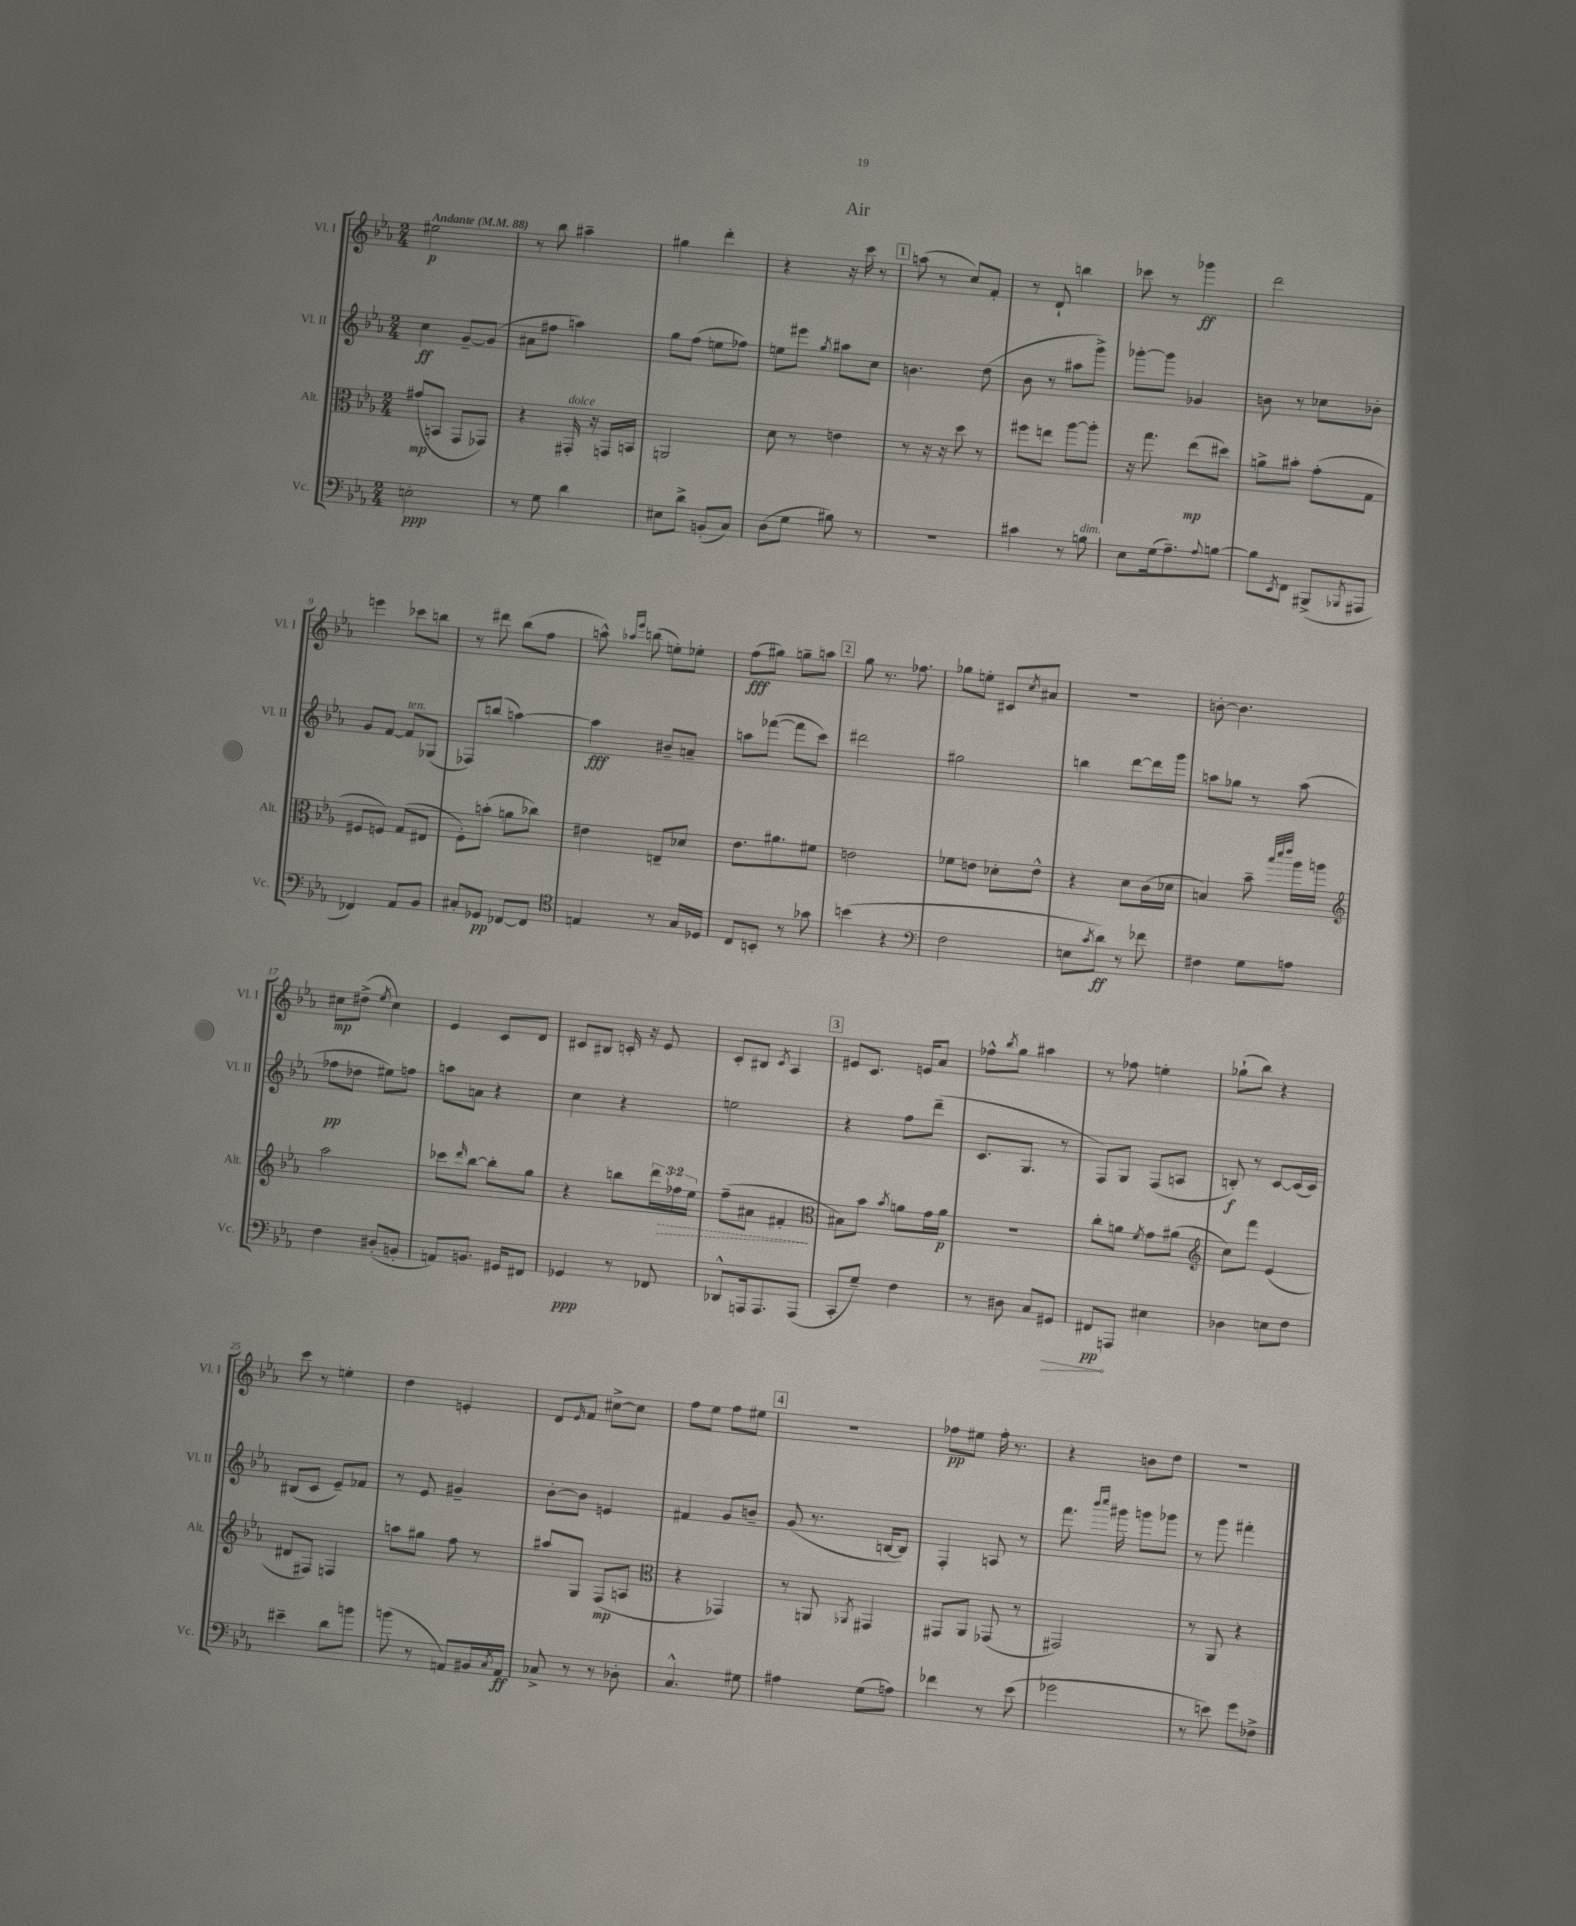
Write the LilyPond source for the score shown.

\header { title = "Air" }
<<
\new StaffGroup <<
\new Staff = "s0" \with { instrumentName = "Vl. I" shortInstrumentName = "Vl. I" } {
    \clef treble \key ees \major \numericTimeSignature \time 2/4 \tempo "Andante" 4 = 88
    eis''2\p |
    r8 bes''8 ais''4-- |
    gis''4 d'''4-. |
    r4 r16 c'''16 r8 |
    \mark \markup { \box "1" } a''8( r8 c''8) f'8-. |
    r8 d'8-! b''4 |
    ces'''8 r8 ges'''4\ff |
    d'''2 |
    e'''4 ces'''8 b''8 |
    r8 dis'''8 bes''8( f''8 |
    a''8-^) \grace { aes''16 ees'''16 } b''8( e''8-.) ees''8-. |
    f''8\fff( gis''8) g''8-- a''8 |
    \mark \markup { \box "2" } g''8 r8. fes''8. |
    ges''8 e''8-. cis'8 \acciaccatura { c''8 } ais'8 |
    r2 |
    b'8~-. b'4. |
    cis''8\mp dis''8->( \acciaccatura { ees''8 } cis''4) |
    ees'4 c'8 d'8 |
    cis'8 bis8 c'16-. r16 ees'8 |
    c'8-. bis8 \acciaccatura { c'8 } aes4 |
    \mark \markup { \box "3" } eis'8 c'8. e'16 aes'8 |
    fes''8-^ \acciaccatura { bes''8 } g''8 ais''4 |
    r8 fes''8 e''4-. |
    ges''8-!( bes''8) r4 |
    c'''8 r8 e''4-. |
    d''4 e'4-. |
    d'8 \grace { ees'16 } f'8 cis''8~-> cis''8 |
    f''8 ees''8 f''8 eis''8 |
    \mark \markup { \box "4" } R2 |
    fes''8\pp eis''8 fes''16-. r8. |
    r4 b'8 d''8 |
    R2 \bar "|." |
}
\new Staff = "s1" \with { instrumentName = "Vl. II" shortInstrumentName = "Vl. II" } {
    \clef treble \key ees \major \numericTimeSignature \time 2/4
    c''4\ff g'8~-- g'8( |
    ais'8 fis''8 a''4) |
    g''8 f''8( e''8 fes''8) |
    e''8 eis'''8 \acciaccatura { g''8 } ais''8 c''8 |
    \mark \markup { \box "1" } b'4. d''8( |
    bes'8 r8 ais''8 g'''8->) |
    ges'''8~-. ges'''8 ges'4 |
    b'8 r8 ces''8 bes'8-. |
    g'8 f'8~ f'8^\markup { \italic "ten." } ges8( |
    fes8) b''8( a''4~) |
    a''4\fff bis'8-- a'8-- |
    a''8 fes'''8~( fes'''8 c'''8) |
    \mark \markup { \box "2" } dis'''2 |
    gis''2 |
    b''4 d'''8~ d'''16 g'''16 |
    a''8 ges''8 r8 a''8( |
    fes''8\pp des''8 eis''8) f''8 |
    a''8 a'8 r4 |
    c''4 r4 |
    e''2 |
    \mark \markup { \box "3" } r4 f''8 d'''8--( |
    c'8. g8. r8 |
    f8) g8 f8( a8 |
    b8-.\f) r8 c'8~ c'16( c'16) |
    bis8( c'8 ees'8--) fes'8 |
    r8 ees'8 gis'4-- |
    bes'8~-. bes'8 e'4 |
    fis'4 g'8 b'8-- |
    \mark \markup { \box "4" } g'8( r8. b16~ b8) |
    f4-. a8 r8 |
    f'''8. \grace { bes'''16 c''''16 } gis'''16 g'''8 ges'''8 |
    r8 g'''8 fis'''4-. \bar "|." |
}
\new Staff = "s2" \with { instrumentName = "Alt." shortInstrumentName = "Alt." } {
    \clef alto \key ees \major \numericTimeSignature \time 2/4 \override Staff.TupletNumber.text = #tuplet-number::calc-fraction-text
    gis'8\mp( b,8 g,8 ges,8) |
    r4 gis,16-.^\markup { \italic "dolce" } r16 g,16 b,16 |
    a,2 |
    d'8 r8 e'4 |
    \mark \markup { \box "1" } r8 r16 r16 d''8 r8 |
    fis''8 e''8 aes''8~ aes''8-. |
    r16 g''8. ees''8\mp( dis''8) |
    a'8-> bis'8-. g'8-.( g8 |
    fis8 f8) g8( eis8 |
    f8-.) b'8-.( a'8 ces''8) |
    eis'4 e8-- des'8 |
    ees'8. ais'8. fis'8 |
    \mark \markup { \box "2" } e'2 |
    fes'8 e'8 des'8-. e'8-^ |
    r4 d'8 c'16( des'16 |
    b4) bes'8-- \grace { bes''32 d'''32 ees'''32 } aes''16 a''16 |
    \clef treble aes''2 |
    ces'''8 \grace { d'''16 } bes''8~ bes''8-. g''8 |
    r4 b''8 \tuplet 3/2 { d'''16 \once \override Hairpin.style = #'dashed-line fes''16\> ees''16 } |
    f''8--( ais'8 fis'4-.\! |
    \mark \markup { \box "3" } \clef alto bis8) bes'8 \acciaccatura { bes'8 } a'8 g'16 a'16\p |
    R2 |
    c''8-. a'8 \acciaccatura { f'8 } g'8 ais'8( |
    \clef treble c''8) f'''8 ees'4( |
    dis'8 fis8) f4 |
    a''8 gis''8 f''8 r8 |
    ais''8 g8 f8\mp( a8 |
    \clef alto r4 ges,4) |
    \mark \markup { \box "4" } r8 a,8 \acciaccatura { aes,8 } gis,4 |
    gis,8 aes,8 ges,8( r8 |
    gis,2) |
    r8 aes,8 r4 \bar "|." |
}
\new Staff = "s3" \with { instrumentName = "Vc." shortInstrumentName = "Vc." } {
    \clef bass \key ees \major \numericTimeSignature \time 2/4
    e2-.\ppp |
    r8 g8 d'4 |
    eis8 d'8-> b,8-.( c8) |
    d8( g8 bis8) r8 |
    \mark \markup { \box "1" } r2 |
    cis'4 r8 b8^\markup { \italic "dim." } |
    ees8 g16( aes8.--) \appoggiatura { aes8 } b8~ |
    b8 \acciaccatura { ees,8 } f,8 bis,,8->( \acciaccatura { bes,,8 } ais,,8 |
    fes,4) aes,8 bes,8 |
    cis8-. ges,8\pp fes,8~ fes,8 |
    \clef tenor e4 r8 g16 des16 |
    c8 b,8-. r8 ges'8 |
    \mark \markup { \box "2" } b'4( r4 |
    \clef bass f2 |
    e8 \acciaccatura { c'8 } d'8\ff) r8 fes'8 |
    fis4 g8 a8 |
    f4 dis8-.( b,8-. |
    a,8) b,8. gis,16 fis,8 |
    ges,4\ppp r8 fes,8 |
    des,8-^ a,,16 a,,8. a,,8( |
    \mark \markup { \box "3" } c,8-. g8--) f4 |
    r8 dis8 c8 \once \override Hairpin.circled-tip = ##t gis,8\> |
    fis,8\pp\! a,,8 eis4 |
    des4 e8 f8 |
    eis'4-- d'8 b'8 |
    b'8( r8 a,8) bis,16 \acciaccatura { c8 } a,16\ff |
    ces8-> r8 r8 des8-. |
    c4.-^ gis8 |
    \mark \markup { \box "4" } ais4 g8( a8) |
    fes'4 r8 ees'8( |
    ges'2 |
    r8 e'8) g'8 fes8-> \bar "|." |
}
>>
>>
